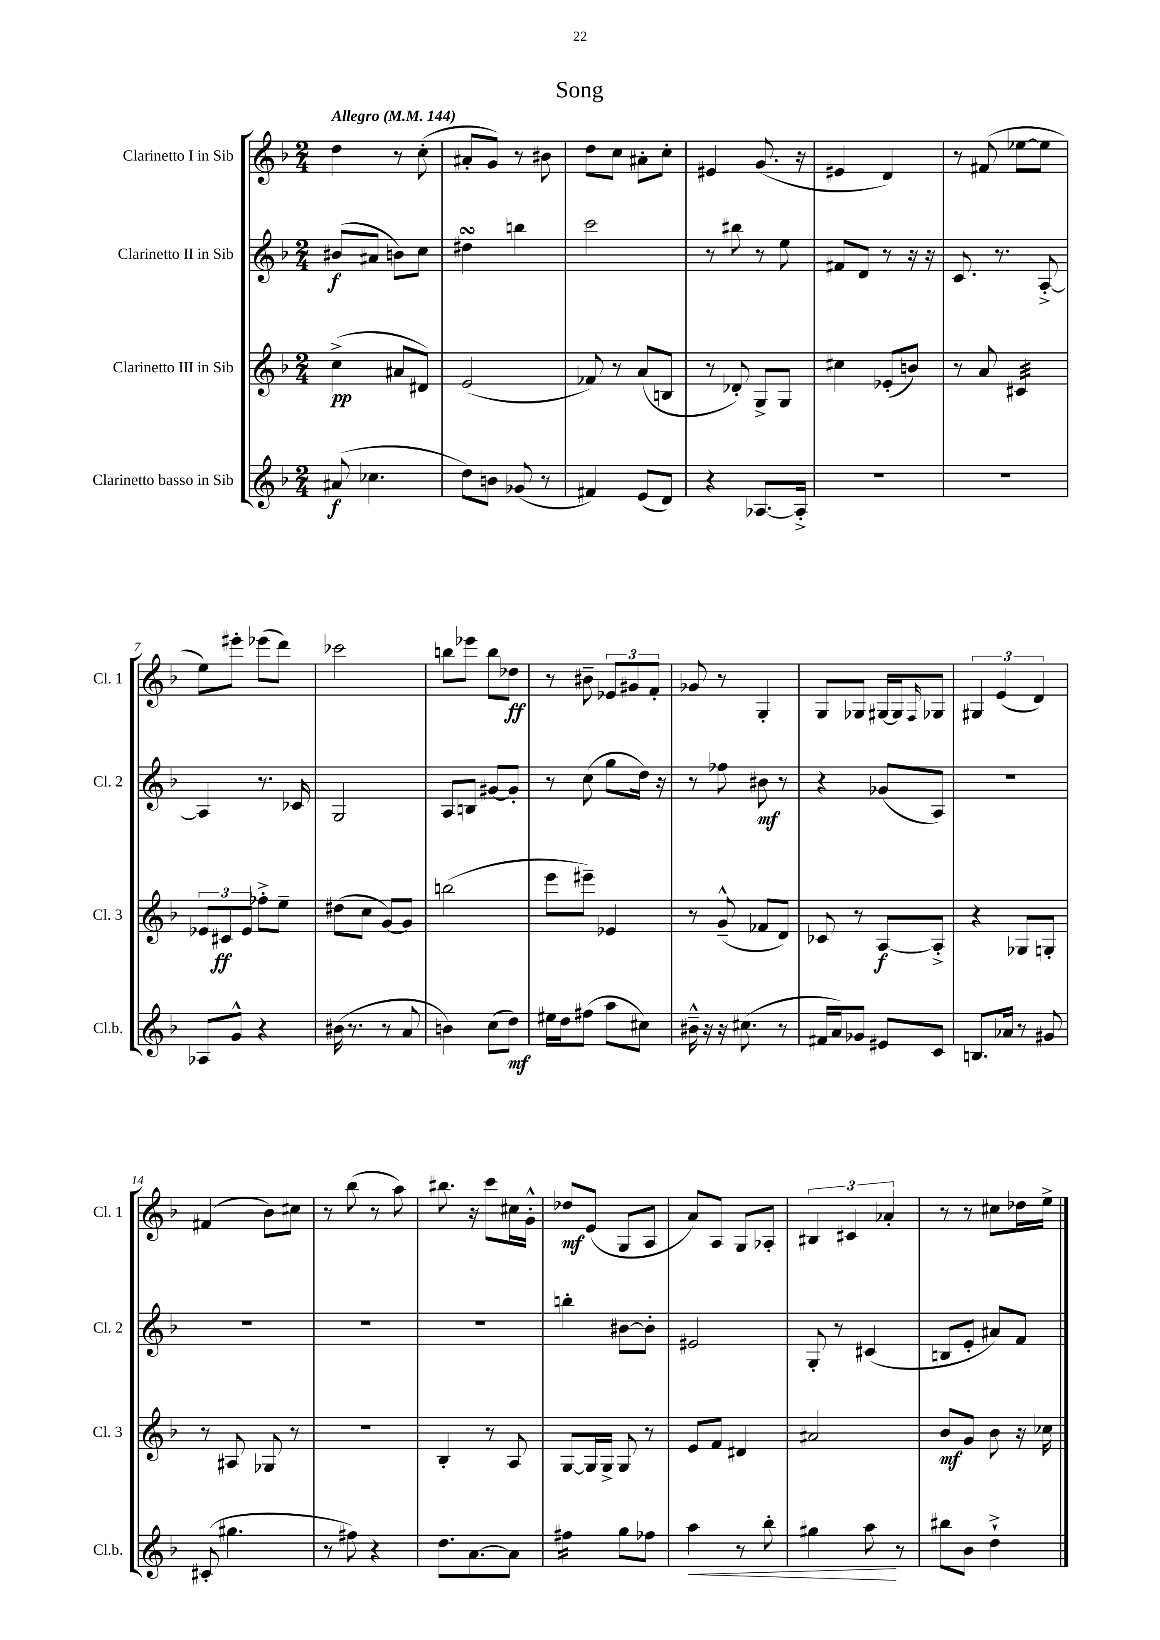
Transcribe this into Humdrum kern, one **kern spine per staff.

**kern	**kern	**kern	**kern
*staff4	*staff3	*staff2	*staff1
*clefG2	*clefG2	*clefG2	*clefG2
*k[b-]	*k[b-]	*k[b-]	*k[b-]
*M2/4	*M2/4	*M2/4	*M2/4
*MM144	*MM144	*MM144	*MM144
(8a#/	(4cc^\	(8b#/L	4dd\
4.cc-\	.	8a#/J	.
.	8a#/L	8b\L)	8r
.	8d#/J)	8cc\J	(8cc'\
=	=	=	=
8dd\L)	(2e/	4dd#\	8a#'/L
8b\J	.	.	8g/J)
(8g-/	.	4bb\	8r
8r	.	.	8b#\
=	=	=	=
4f#/)	8f-/)	2ccc\	8dd\L
.	8r	.	8cc\J
(8e/L	(8a/L	.	8a#'\L
8d/J)	8B/J	.	8cc'\J
=	=	=	=
4r	8r	8r	4e#/
.	8d-'/)	8bb#\	.
[8.A-/L	8G^/L	8r	(8.g/
.	8G/J	8ee\	.
16A-'^/]Jk	.	.	16r
=	=	=	=
2r	4cc#\	8f#/L	4e#/
.	.	8d/J	.
.	(8e-'/L	8r	4d/)
.	8b/J)	16r	.
.	.	16r	.
=	=	=	=
2r	8r	8.c/	8r
.	8a/	.	(8f#/
.	.	8.r	.
.	4c#/	.	[8ee-\L
.	.	[8A'^/	8ee-\]J
=	=	=	=
8A-/L	12e-/L	4A/]	8ee\L)
.	12c#/	.	.
8g^^/J	.	.	8eee#'\J
.	12e-/J	.	.
4r	8ff-'^\L	8.r	(8eee-\L
.	8ee~\J	.	8ddd\J)
.	.	16c-/	.
=	=	=	=
(16b#\	(8dd#\L	2G/	2ccc-\
8.r	.	.	.
.	8cc\J	.	.
8r	[8g/L)	.	.
8a/	8g/]J	.	.
=	=	=	=
4b\)	(2bb\	8A/L	8bb\L
.	.	8B/J	8eee-\J
(8cc\L	.	[8g#/L	8bb\L
8dd\J)	.	8g#'/]J	8dd-\J
=	=	=	=
16ee#\LL	8eee\L	8r	8r
16dd\J	.	.	.
(8ff#\J	8eee#~\J)	(8cc\	8b#~\
8aa\L	4e-/	8gg\L	12e-/L
.	.	.	12g#/
8cc#\J)	.	16dd\Jk)	.
.	.	.	12f'/J
.	.	16r	.
=	=	=	=
16b#~^^\	8r	8r	8g-/
16r	.	.	.
16r	(8g~^^/	8ff-\	8r
(8.cc#\	.	.	.
.	8f-/L	8b#\	4G'/
8r	8d/J)	8r	.
=	=	=	=
16f#/LL	8c-/	4r	8G/L
16a/J)	.	.	.
8g-/J	8r	.	8G-/J
8e#/L	[8A/L	(8g-/L	[16G#/LL
.	.	.	16G#/]J
.	.	.	16qqF/
8c/J	8A'^/]J	8A/J)	8G-/J
=	=	=	=
8.B/L	4r	2r	6G#/
.	.	.	(6e/
16a-/Jk	.	.	.
8r	8G-/L	.	.
.	.	.	6d/)
8g#/	8G'/J	.	.
=	=	=	=
(8c#'/	8r	2r	(4f#/
4.gg#\	8A#/	.	.
.	8G-/	.	8b-\L)
.	8r	.	8cc#\J
=	=	=	=
8r	2r	2r	8r
8ff#\)	.	.	(8bb-\
4r	.	.	8r
.	.	.	8aa\)
=	=	=	=
8.dd\L	4B-'/	2r	8.bb#\
[8.a\	.	.	16r
.	8r	.	8ccc\L
8a\]J	8A/	.	16cc#\L
.	.	.	16g'^^\JJ
=	=	=	=
4ff#\	[8G/L	4bb'\	8dd-/L
.	16G/]L	.	(8e/J
.	16G^/JJ	.	.
8gg\L	8G/	[8b#\L	8G/L
8ff-\J	8r	8b#'\]J	8A/J
=	=	=	=
4aa\	8e/L	2e#/	8a/L)
.	8f/J	.	8A/J
8r	4d#/	.	8G/L
8bb-'\	.	.	8A-'/J
=	=	=	=
4gg#\	2a#/	8G'/	6B#/
.	.	8r	.
.	.	.	6c#/
8aa\	.	(4c#/	.
.	.	.	6a-'/
8r	.	.	.
=	=	=	=
8bb#\L	8b-/L	8B/L	8r
8b-\J	8g/J	8e'/J	8r
4dd`^\	8b-\	8a#/L)	8cc#\L
.	16r	8f/J	16dd-\L
.	16cc-\	.	16ee^\JJ
==	==	==	==
*-	*-	*-	*-
